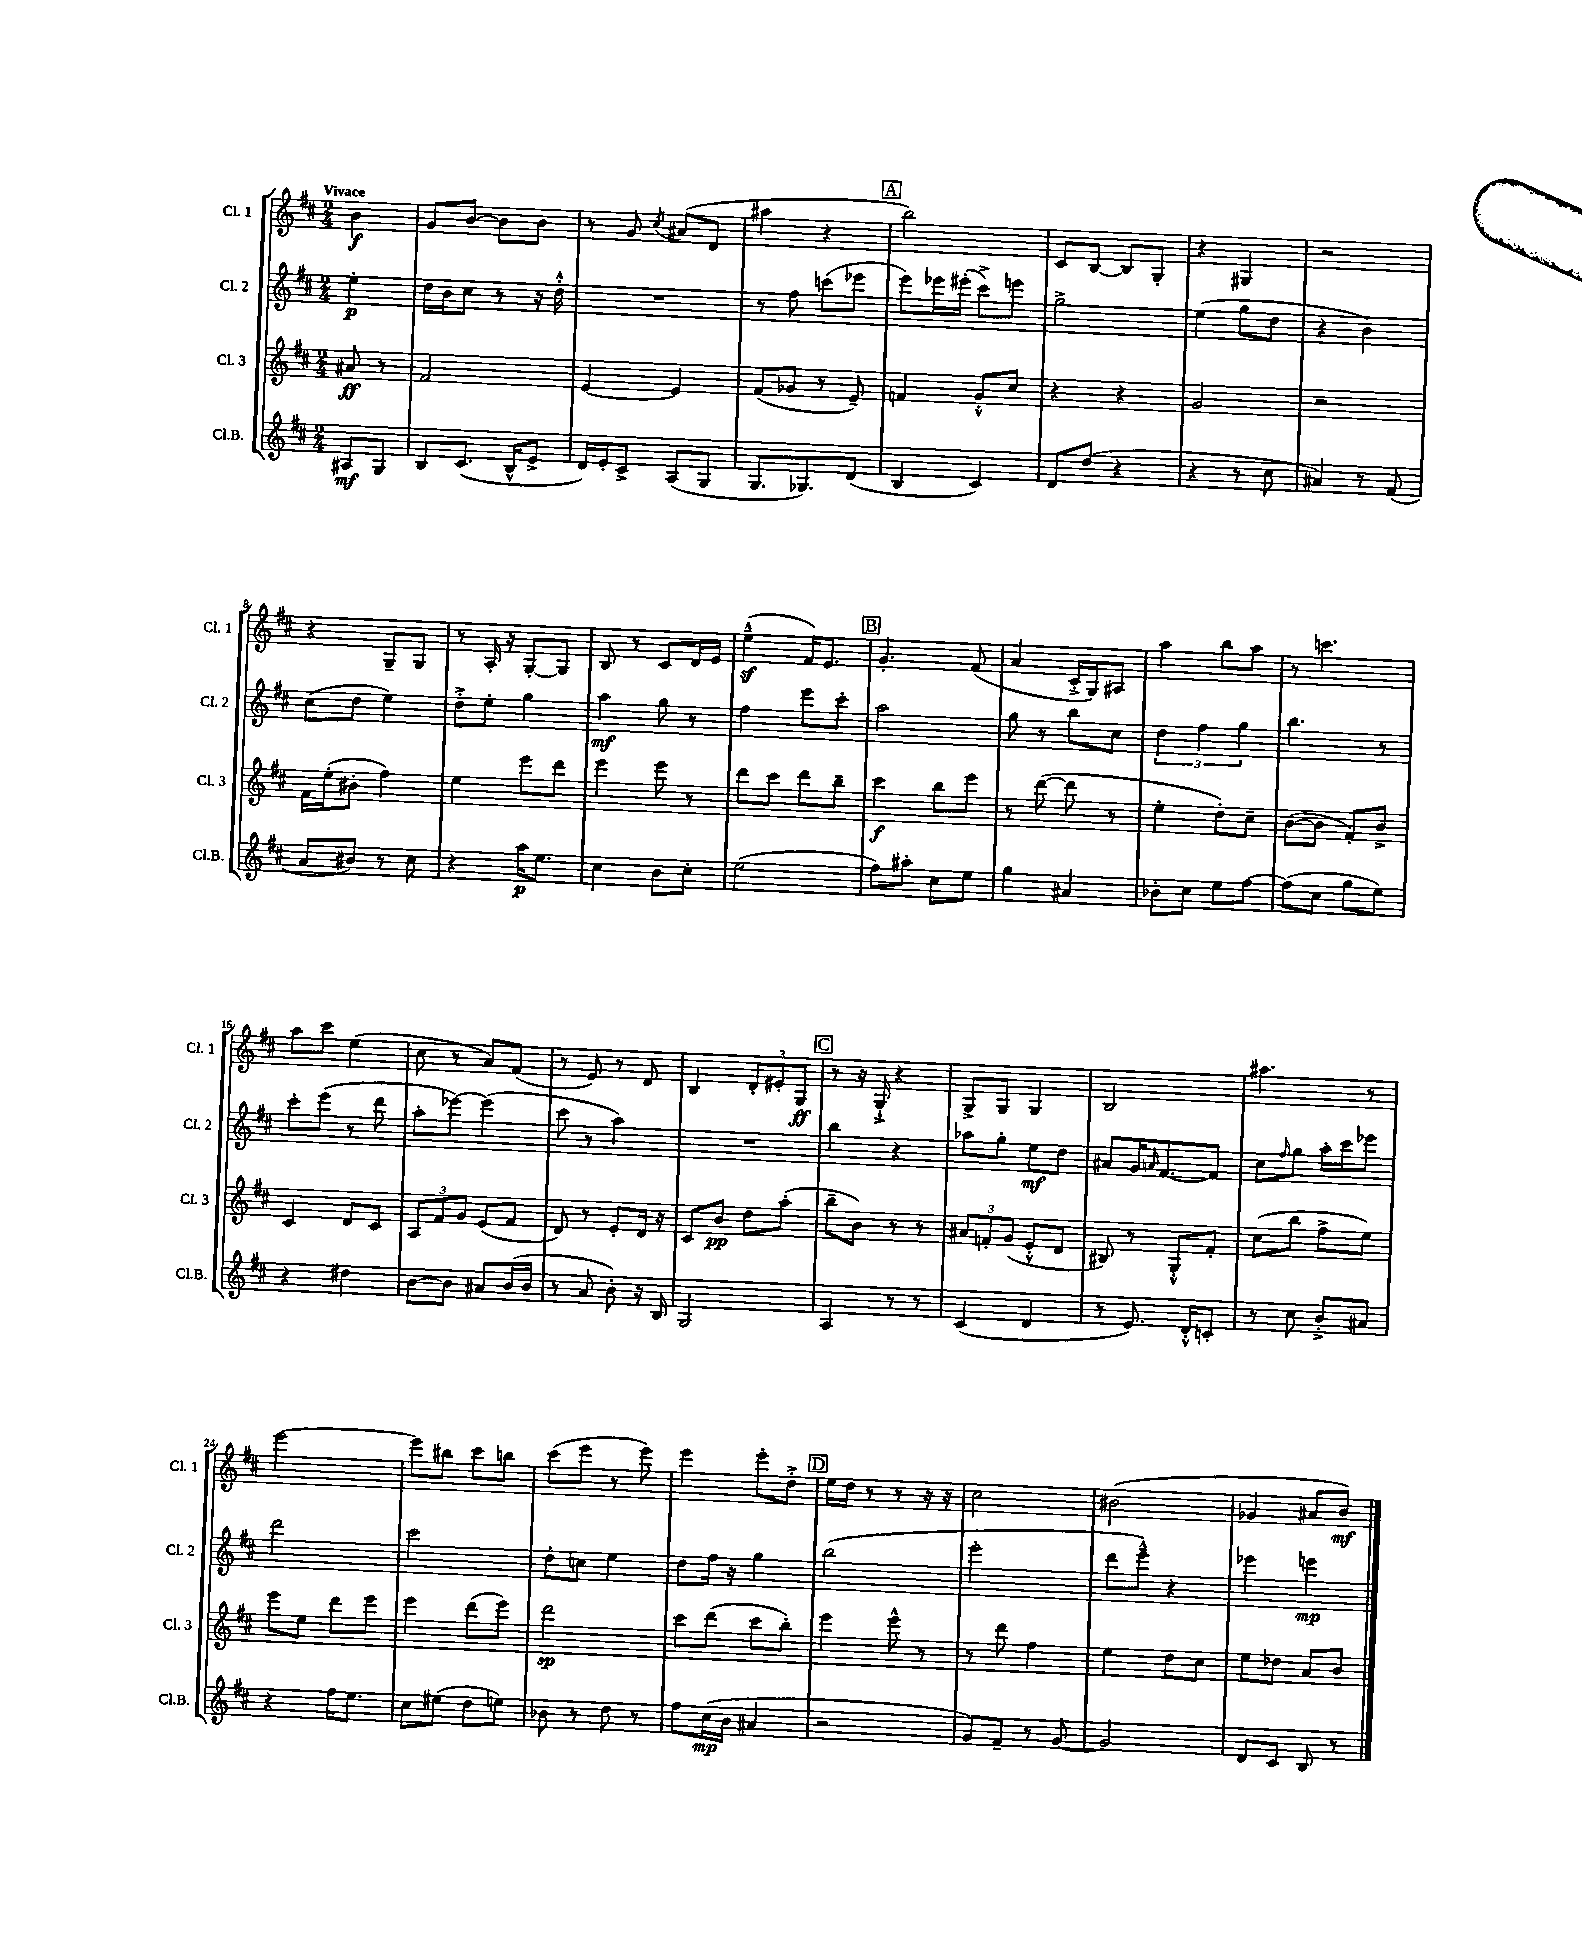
<<
\new StaffGroup <<
\new Staff = "s0" \with { instrumentName = "Cl. 1" shortInstrumentName = "Cl. 1" } {
    \clef treble \key d \major \numericTimeSignature \time 2/4 \partial 4 \tempo "Vivace"
    b'4\f |
    g'8 b'8~ b'8 b'8 |
    r8 g'8 \acciaccatura { cis''8 } ais'8( d'8 |
    ais''4 r4 |
    \mark \markup { \box "A" } b''2) |
    cis'8 b8~ b8 g8-. |
    r4 gis4 |
    r2 |
    r4 g8-- g8 |
    r8 a16-. r16 g8~-. g8 |
    b8 r8 cis'8 d'16 e'16 |
    e''4---^\sf( fis'16) e'8. |
    \mark \markup { \box "B" } g'4.-. fis'8( |
    a'4 cis'16-.-> g16) ais8 |
    a''4 b''8 a''8 |
    r8 c'''4. |
    a''8 cis'''8 e''4( |
    cis''8 r8 a'8) fis'8( |
    r8 e'8) r8 d'8 |
    b4 \tuplet 3/2 { d'8-. eis'8-. g8\ff } |
    \mark \markup { \box "C" } r8 r16 g16-!-> r4 |
    g8-> g8 g4 |
    b2 |
    ais''4. r8 |
    e'''2~ |
    e'''8 bis''8 cis'''8 b''8 |
    cis'''8( e'''8 r8 e'''8) |
    e'''4 e'''8-. d''8-.-> |
    \mark \markup { \box "D" } e''16 d''16 r8 r8 r16 r16 |
    cis''2 |
    bis'2( |
    ges'4 ais'8 b'8\mf) \bar "|." |
}
\new Staff = "s1" \with { instrumentName = "Cl. 2" shortInstrumentName = "Cl. 2" } {
    \clef treble \key d \major \numericTimeSignature \time 2/4 \partial 4
    e''4-.\p |
    d''16 b'16 cis''8 r8 r16 d''16-.-^ |
    R2 |
    r8 fis''8 c'''8( ees'''8 |
    \mark \markup { \box "A" } e'''8) ees'''16 eis'''16-.( cis'''8->) e'''8 |
    g''2-> |
    e''4( g''8 d''8 |
    r4 b'4) |
    cis''8( d''8 e''4) |
    d''8-.-> e''8-. g''4 |
    a''4\mf g''8 r8 |
    fis''4 e'''8 cis'''8-. |
    \mark \markup { \box "B" } a''2 |
    g''8 r8 b''8 cis''8 |
    \tuplet 3/2 { d''4 fis''4 g''4 } |
    b''4. r8 |
    cis'''8-. e'''8( r8 d'''8 |
    a''8-. ees'''8~) ees'''4( |
    cis'''8 r8 a''4) |
    R2 |
    \mark \markup { \box "C" } b''4 r4 |
    aes''8 g''8-. e''8\mf d''8 |
    ais'8 g'16 \grace { a'16 } fis'8.~ fis'8 |
    cis''8 \grace { fis''16 } g''8 a''16-. cis'''16 ees'''8 |
    d'''2 |
    cis'''2 |
    d''8-. c''8 e''4 |
    d''8 fis''16 r16 g''4 |
    \mark \markup { \box "D" } b''2( |
    e'''2-. |
    d'''8 e'''8---^) r4 |
    ees'''4 e'''4\mp \bar "|." |
}
\new Staff = "s2" \with { instrumentName = "Cl. 3" shortInstrumentName = "Cl. 3" } {
    \clef treble \key d \major \numericTimeSignature \time 2/4 \partial 4
    ais'8\ff r8 |
    fis'2 |
    e'4~ e'4 |
    fis'8( ges'8 r8 e'8--) |
    \mark \markup { \box "A" } f'4 g'8-.-^ cis''8 |
    r4 r4 |
    g'2 |
    r2 |
    fis'16 e''16-.( bis'8-. fis''4) |
    e''4 e'''8 d'''8 |
    e'''4 e'''8 r8 |
    d'''8 cis'''8 d'''8 b''8-- |
    \mark \markup { \box "B" } cis'''4\f b''8 e'''8 |
    r8 d'''8~( d'''8 r8 |
    e''4-. d''8-.) cis''8-- |
    b'8~( b'8 fis'8-.) b'8-> |
    cis'4 d'8 cis'8 |
    \tuplet 3/2 { a8 fis'8 g'8 } e'8( fis'8 |
    d'8) r8 e'8-. d'16 r16 |
    cis'8 b'8\pp d''8 a''8-.( |
    \mark \markup { \box "C" } b''8-- b'8) r8 r8 |
    \tuplet 3/2 { ais'8 f'8-. g'8( } e'8-.-^ d'8 |
    bis8) r8 g8-.-^ fis'8-. |
    cis''8( b''8 fis''8-> e''8) |
    e'''8 e''8 d'''8 e'''8 |
    e'''4 d'''8( e'''8) |
    d'''2\sp |
    cis'''8 d'''8( cis'''8 b''8-.) |
    \mark \markup { \box "D" } e'''4 e'''8-^ r8 |
    r8 d'''8 fis''4 |
    e''4 d''8 cis''8 |
    e''8 des''8 a'8 b'8 \bar "|." |
}
\new Staff = "s3" \with { instrumentName = "Cl.B." shortInstrumentName = "Cl.B." } {
    \clef treble \key d \major \numericTimeSignature \time 2/4 \partial 4
    ais8\mf g8 |
    b8 cis'8.( b16-^ e'8-> |
    d'16) e'16-. cis'8-> a8( g8 |
    g8. ges8.) d'8( |
    \mark \markup { \box "A" } b4 cis'4) |
    d'8 d''8( r4 |
    r4 r8 cis''8 |
    ais'4) r8 fis'8( |
    a'8 bis'8) r8 cis''8 |
    r4 a''16\p e''8. |
    cis''4 b'8 cis''8-. |
    e''2( |
    \mark \markup { \box "B" } fis''8) ais''8-. cis''8 e''8 |
    g''4 ais'4 |
    bes'8-. cis''8 e''8 fis''8~ |
    fis''8( cis''8 g''8 e''8) |
    r4 dis''4 |
    b'8~ b'8 ais'8 b'16( b'16 |
    r8 a'8 b'8-.) r16 b16 |
    g2 |
    \mark \markup { \box "C" } a4 r8 r8 |
    cis'4( d'4 |
    r8 e'8.) d'16-.-^ c'8-. |
    r8 cis''8 b'8-.-> ais'8 |
    r4 fis''16 e''8. |
    cis''8 eis''8( d''8 e''8) |
    bes'8 r8 d''8 r8 |
    fis''8 cis''16\mp( b'16 ais'4 |
    \mark \markup { \box "D" } r2 |
    g'8) fis'8-- r8 g'8~ |
    g'2 |
    d'8 cis'8 b8 r8 \bar "|." |
}
>>
>>
